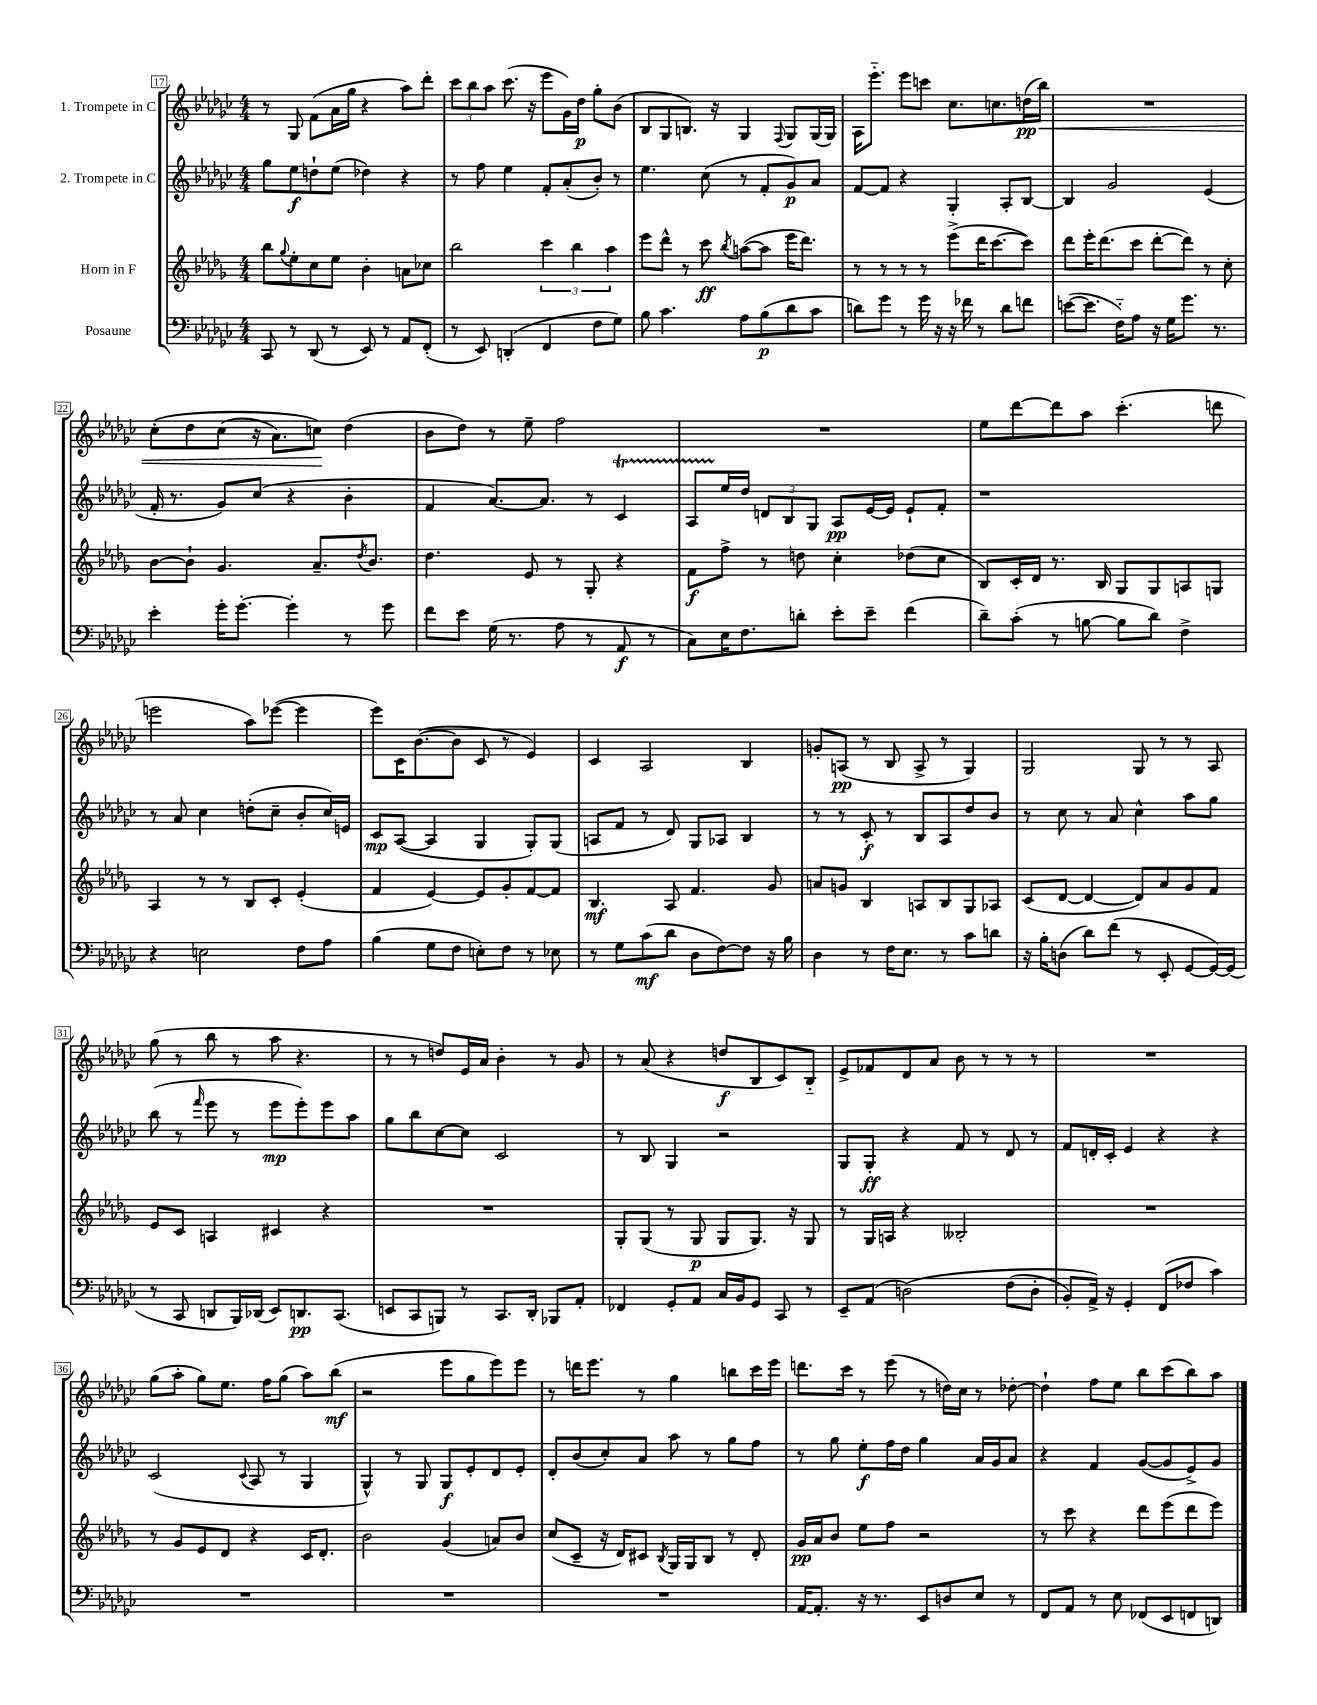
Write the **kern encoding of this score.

**kern	**dynam	**kern	**dynam	**kern	**dynam	**kern	**dynam
*part4	*part4	*part3	*part3	*part2	*part2	*part1	*part1
*staff4	*staff4	*staff3	*staff3	*staff2	*staff2	*staff1	*staff1
*I"Posaune	*	*I"Horn in F	*	*I"2. Trompete in C	*	*I"1. Trompete in C	*
*clefF4	*	*clefG2	*	*clefG2	*	*clefG2	*
*k[b-e-a-d-g-c-]	*	*k[b-e-a-d-g-]	*	*k[b-e-a-d-g-c-]	*	*k[b-e-a-d-g-c-]	*
*M4/4	*	*M4/4	*	*M4/4	*	*M4/4	*
=17	=17	=17	=17	=17	=17	=17	=17
8CC-/	.	8bb-\L	.	8gg-\L	.	8r	.
.	.	8qqgg-/	.	.	.	.	.
8r	.	8ee-'\	.	8ee-\	f	8G-/	.
(8DD-/	.	8cc\	.	8ddn`\	.	(8f\L	.
8r	.	8ee-\J	.	(8ee-\J	.	16a-\L	.
.	.	.	.	.	.	16gg-\JJ	.
8EE-/)	.	4b-'\	.	4dd-X\)	.	4r	.
8r	.	.	.	.	.	.	.
8AA-/L	.	8an\L	.	4r	.	8aa-\L)	.
(8FF'/J	.	8cc-X\J	.	.	.	8ddd-'\J	.
=18	=18	=18	=18	=18	=18	=18	=18
8r	.	2bb-\	.	8r	.	12ccc-\L	.
.	.	.	.	.	.	12bb-\	.
8EE-/)	.	.	.	8ff\	.	.	.
.	.	.	.	.	.	12aa-\J	.
(4DDn'/	.	.	.	4ee-\	.	(8.ccc-\	.
.	.	.	.	.	.	16r	.
4FF/	.	6ccc\	.	8f'/L	.	8eee-\L	.
.	.	.	.	(8a-'/	.	16g-\L)	.
.	.	6bb-\	.	.	.	.	.
.	.	.	.	.	.	16dd-\JJ	p
8F\L	.	.	.	8b-'/J)	.	8gg-'\L	.
.	.	6aa-\	.	.	.	.	.
8G-\J)	.	.	.	8r	.	(8b-\J	.
=19	=19	=19	=19	=19	=19	=19	=19
8B-\	.	8eee-\L	.	4.ee-\	.	8B-/L	.
4.c-\	.	8ddd-^^\J	.	.	.	8G-/	.
.	.	8r	.	.	.	8.Bn/J)	.
.	.	8ccc\	ff	(8cc-\	.	.	.
.	.	.	.	.	.	16r	.
.	.	8qbb-/	.	.	.	.	.
8A-\L	.	([8aan\L	.	8r	.	4G-/	.
(8B-\	p	8aa\J]	.	8f'/L	.	.	.
.	.	.	.	.	.	8qqF/	.
8d-\	.	16eee-\KL	.	8g-/)	p	8G-/L	.
.	.	8.ddd-\J)	.	.	.	.	.
8c-\J	.	.	.	8a-/J	.	(16G-/L	.
.	.	.	.	.	.	16G-/JJ)	.
=20	=20	=20	=20	=20	=20	=20	=20
8dn\L)	.	8r	.	[8f/L	.	16A-\KL	.
.	.	.	.	.	.	8.eee-\J	.
8g-\J	.	8r	.	8f/J]	.	.	.
8r	.	8r	.	4r	.	8eee-\L	.
16g-\	.	8r	.	.	.	8cccn\J	.
16r	.	.	.	.	.	.	.
16r	.	(8eee-^\L	.	4G-'/	.	8.cc-\L	.
16f-X\	.	.	.	.	.	.	.
8r	.	16ddd-\K	.	.	.	.	.
.	.	[8.ccc\	.	.	.	8.ccn\	.
8d\L	.	.	.	8A-'/L	.	.	.
8fn\J	.	8ccc\J])	.	[8B-/J	.	(16ddn\L	pp
!	!	!	!	!	!	!	!LO:HP:b
.	.	.	.	.	.	16bb-\JJ)	<
=21	=21	=21	=21	=21	=21	=21	=21
([8en\L	.	8ddd-\L	.	4B-/]	.	1r	.
8.e\J]	.	16eee-'\K	.	.	.	.	.
.	.	(8.ddd-\	.	.	.	.	.
.	.	.	.	2g-/	.	.	.
16F\KL)	.	.	.	.	.	.	.
8A-\J	.	8ccc\J	.	.	.	.	.
16r	.	[8ddd-'\L	.	.	.	.	.
16G-\KL	.	.	.	.	.	.	.
8.g-\J	.	8ddd-\J])	.	.	.	.	.
.	.	8r	.	(4e-/	.	.	.
8.r	.	.	.	.	.	.	.
.	.	8cc'\	.	.	.	.	.
!!LO:LB:g=z
=22	=22	=22	=22	=22	=22	=22	=22
4e-'\	.	[8b-\L	.	16f'/	.	(8cc-'\L	.
.	.	.	.	8.r	.	.	.
.	.	8b-`\J]	.	.	.	8dd-\	.
16g-'\KL	.	4.g-/	.	8g-/L)	.	(8cc-\J	.
[8.g-'\J	.	.	.	.	.	.	.
.	.	.	.	(8cc-/J	.	16r	.
.	.	.	.	.	.	8.a-\L)	.
4g-'\]	.	.	.	4r	.	.	.
.	.	8.a-~/L	.	.	.	8ccn\J)	.
8r	.	.	.	4b-'\	.	(4dd-\	[
.	.	8qdd-/	.	.	.	.	.
.	.	8.b-/J	.	.	.	.	.
8g-\	.	.	.	.	.	.	.
=23	=23	=23	=23	=23	=23	=23	=23
8f\L	.	4.dd-\	.	4f/	.	8b-\L	.
8e-\J	.	.	.	.	.	8dd-\J)	.
(16G-\	.	.	.	[8.a-/L)	.	8r	.
8.r	.	.	.	.	.	.	.
.	.	8e-/	.	.	.	8ee-~\	.
.	.	.	.	8.a-/J]	.	.	.
8A-\	.	8r	.	.	.	2ff\	.
8r	.	8G-'/	.	8r	.	.	.
8AA-/	f	4r	.	4c-T/	.	.	.
8r	.	.	.	.	.	.	.
=24	=24	=24	=24	=24	=24	=24	=24
8C-\L)	.	8f\L	f	8A-TTT/L	.	1r	.
16E-\K	.	8ff^\J	.	16ee-/L	.	.	.
8.F\	.	.	.	16dd-/JJ	.	.	.
.	.	8r	.	12dn/L	.	.	.
.	.	.	.	12B-/	.	.	.
8dn'\J	.	8ddn\	.	.	.	.	.
.	.	.	.	12G-/J	.	.	.
8e-'\L	.	4cc'\	.	8A-/L	pp	.	.
8e-~\J	.	.	.	[16e-/L	.	.	.
.	.	.	.	16e-/JJ]	.	.	.
(4f\	.	(8dd-X\L	.	8e-`/L	.	.	.
.	.	8cc\J	.	8f'/J	.	.	.
=25	=25	=25	=25	=25	=25	=25	=25
8d-~\L)	.	8B-/L)	.	1r	.	8ee-\L	.
(8c-'\J	.	16c'/L	.	.	.	[8ddd-\	.
.	.	16d-/JJ	.	.	.	.	.
8r	.	8.r	.	.	.	8ddd-\]	.
[8Bn\	.	.	.	.	.	8aa-\J	.
.	.	16B-/	.	.	.	.	.
8B\L]	.	8G-/L	.	.	.	(4.ccc-'\	.
8d-\J)	.	8G-/	.	.	.	.	.
4F^\	.	8An/	.	.	.	.	.
.	.	8Gn/J	.	.	.	8dddn\	.
!!LO:LB:g=z
=26	=26	=26	=26	=26	=26	=26	=26
4r	.	4A-/	.	8r	.	2eeen\	.
.	.	.	.	8a-/	.	.	.
2En\	.	8r	.	4cc-\	.	.	.
.	.	8r	.	.	.	.	.
.	.	8B-/L	.	(8ddn'\L	.	8aa-\L)	.
.	.	8c'/J	.	8cc-~\J	.	([8eee-X\J	.
8F\L	.	(4e-'/	.	8b-'/L	.	4eee-\]	.
8A-\J	.	.	.	16cc-/L)	.	.	.
.	.	.	.	16en/JJ	.	.	.
=27	=27	=27	=27	=27	=27	=27	=27
(4B-\	.	4f/	.	8c-/L	mp	8eee-\L)	.
.	.	.	.	([8A-/J	.	16c-\K	.
.	.	.	.	.	.	([8.b-\	.
8G-\L	.	[4e-/)	.	4A-/]	.	.	.
8F\J	.	.	.	.	.	8b-\J]	.
8En'\L)	.	8e-/L]	.	4G-/	.	8c-/	.
8F\J	.	8g-'/	.	.	.	8r	.
8r	.	[8f/	.	8G-'/L)	.	4e-/)	.
8E-X\	.	8f/J]	.	(8G-/J	.	.	.
=28	=28	=28	=28	=28	=28	=28	=28
8r	.	4.B-/	mf	8An/L	.	4c-/	.
8G-\L	.	.	.	8f/J	.	.	.
(8c-\	mf	.	.	8r	.	2A-/	.
8d-\J	.	8A-/	.	8d-/)	.	.	.
8D-\L	.	4.f/	.	8G-/L	.	.	.
[8F\)	.	.	.	8A-X/J	.	.	.
8F\J]	.	.	.	4B-/	.	4B-/	.
16r	.	8g-/	.	.	.	.	.
16B-\	.	.	.	.	.	.	.
=29	=29	=29	=29	=29	=29	=29	=29
4D-\	.	8an/L	.	8r	.	8gn'/L	.
.	.	8gn/J	.	8r	.	(8An/J	pp
8r	.	4B-/	.	8c-'/	f	8r	.
16F\KL	.	.	.	8r	.	8B-/	.
8.E-\J	.	.	.	.	.	.	.
.	.	8An/L	.	8B-/L	.	8A^/	.
8r	.	8B-/	.	8A-/	.	8r	.
8c-\L	.	8G-/	.	8dd-/	.	4G-/)	.
8dn\J	.	8A-X/J	.	8b-/J	.	.	.
=30	=30	=30	=30	=30	=30	=30	=30
16r	.	(8c/L	.	8r	.	2G-/	.
16B-'\KL	.	.	.	.	.	.	.
(8Dn\J	.	[8d-/J	.	8cc-\	.	.	.
8d-\L)	.	4d-/_	.	8r	.	.	.
(8f\J	.	.	.	8a-/	.	.	.
8r	.	8d-/L])	.	4cc-^^\	.	8G-/	.
8EE-'/	.	8a-/	.	.	.	8r	.
[8GG-/L	.	8g-/	.	8aa-\L	.	8r	.
16GG-/L_)	.	8f/J	.	8gg-\J	.	8A-/	.
(16GG-/JJ]	.	.	.	.	.	.	.
!!LO:LB:g=z
=31	=31	=31	=31	=31	=31	=31	=31
8r	.	8e-/L	.	(8bb-\	.	(8gg-\	.
8CC-/	.	8c/J	.	8r	.	8r	.
.	.	.	.	16qqfff/	.	.	.
8DDn/L	.	4An/	.	8eee-\	.	8bb-\	.
16BBB-/L)	.	.	.	8r	.	8r	.
(16DD-X/JJ	.	.	.	.	.	.	.
8EE-/L)	.	4c#X/	.	8eee-\L	mp	8aa-\	.
8.DDn/	pp	.	.	8eee-'\)	.	4.r	.
.	.	4r	.	8eee-\	.	.	.
(8.CC-/J	.	.	.	.	.	.	.
.	.	.	.	8aa-\J	.	.	.
=32	=32	=32	=32	=32	=32	=32	=32
8EEn/L	.	1r	.	8gg-\L	.	8r	.
8CC-/	.	.	.	8bb-\	.	8r	.
8BBBn/J)	.	.	.	[8cc-\	.	8ddn/L)	.
8r	.	.	.	8cc-\J]	.	16e-/L	.
.	.	.	.	.	.	16a-/JJ	.
8.CC-/L	.	.	.	2c-/	.	4b-'\	.
16DD-'/Jk	.	.	.	.	.	.	.
8BBB-X/L	.	.	.	.	.	8r	.
8AA-'/J	.	.	.	.	.	8g-/	.
=33	=33	=33	=33	=33	=33	=33	=33
4FF-X/	.	8G-'/L	.	8r	.	8r	.
.	.	(8G-/J	.	8B-/	.	(8a-/	.
8GG-'/L	.	8r	.	4G-/	.	4r	.
8AA-/J	.	8G-/	p	.	.	.	.
16C-/LL	.	8G-/L	.	2r	.	8ddn/L	f
16BB-/J	.	.	.	.	.	.	.
8GG-/J	.	8.G-/J)	.	.	.	8B-/	.
8CC-/	.	.	.	.	.	8c-/)	.
.	.	16r	.	.	.	.	.
8r	.	8G-/	.	.	.	8B-/J	.
=34	=34	=34	=34	=34	=34	=34	=34
8EE-~/L	.	8r	.	8G-/L	.	8e-^/L	.
(8AA-/J	.	16G-/LL	.	8G-'/J	ff	8f-X/	.
.	.	16An/JJ	.	.	.	.	.
(2Dn\)	.	4r	.	4r	.	8d-/	.
.	.	.	.	.	.	8a-/J	.
.	.	2B--X'/	.	8f/	.	8b-\	.
.	.	.	.	8r	.	8r	.
(8F\L	.	.	.	8d-/	.	8r	.
8D'\J	.	.	.	8r	.	8r	.
=35	=35	=35	=35	=35	=35	=35	=35
8BB-'/L)	.	1r	.	8f/L	.	1r	.
16AA-^/Jk)	.	.	.	16dn'/L	.	.	.
16r	.	.	.	16c-'/JJ	.	.	.
4GG-'/	.	.	.	4e-/	.	.	.
(8FF/L	.	.	.	4r	.	.	.
8F-X/J	.	.	.	.	.	.	.
4c-\)	.	.	.	4r	.	.	.
!!LO:LB:g=z
=36	=36	=36	=36	=36	=36	=36	=36
1r	.	8r	.	(2c-/	.	(8gg-\L	.
.	.	8g-/L	.	.	.	8aa-'\J	.
.	.	8e-/	.	.	.	8gg-\L)	.
.	.	8d-/J	.	.	.	8.ee-\J	.
.	.	.	.	8qqc-/	.	.	.
.	.	4r	.	8A-/	.	.	.
.	.	.	.	.	.	16ff\KL	.
.	.	.	.	8r	.	(8gg-\J	.
.	.	16c/KL	.	4G-/	.	8aa-\L)	.
.	.	8.d-'/J	.	.	.	.	.
.	.	.	.	.	.	(8bb-\J	mf
=37	=37	=37	=37	=37	=37	=37	=37
1r	.	2b-\	.	4G-^^/)	.	2r	.
.	.	.	.	8r	.	.	.
.	.	.	.	8G-/	.	.	.
.	.	(4g-/	.	8G-/L	f	8eee-\L	.
.	.	.	.	8e-'/	.	8gg-\	.
.	.	8an/L)	.	8d-/	.	8eee-\)	.
.	.	8b-/J	.	8e-'/J	.	8eee-\J	.
=38	=38	=38	=38	=38	=38	=38	=38
1r	.	(8cc/L	.	8d-'/L	.	8r	.
.	.	8c~/J	.	(8b-/	.	16dddn\KL	.
.	.	.	.	.	.	8.eee-\J	.
.	.	16r	.	8cc-'/)	.	.	.
.	.	16d-/KL)	.	.	.	.	.
.	.	8c#X/J	.	8a-/J	.	8r	.
.	.	8qB-/	.	.	.	.	.
.	.	16G-/LL	.	8aa-\	.	4gg-\	.
.	.	16G-/J	.	.	.	.	.
.	.	8B-/J	.	8r	.	.	.
.	.	8r	.	8gg-\L	.	8bbn\L	.
.	.	8d-'/	.	8ff\J	.	16ccc-\L	.
.	.	.	.	.	.	16eee-\JJ	.
=39	=39	=39	=39	=39	=39	=39	=39
[16AA-/KL	.	16g-/LL	pp	8r	.	8.dddn\L	.
8.AA-'/J]	.	16a-/J	.	.	.	.	.
.	.	8b-/J	.	8gg-\	.	.	.
.	.	.	.	.	.	16ccc-\Jk	.
16r	.	8ee-\L	.	8ee-'\L	f	8r	.
8.r	.	.	.	.	.	.	.
.	.	8ff\J	.	16ff\L	.	(8eee-\	.
.	.	.	.	16dd-\JJ	.	.	.
8EE-/L	.	2r	.	4gg-\	.	8r	.
8Dn/	.	.	.	.	.	16ddn\LL)	.
.	.	.	.	.	.	16cc-\JJ	.
8E-/J	.	.	.	16a-/LL	.	8r	.
.	.	.	.	16g-/J	.	.	.
8r	.	.	.	8a-/J	.	[8dd-X'\	.
=40	=40	=40	=40	=40	=40	=40	=40
8FF/L	.	8r	.	4r	.	4dd-`\]	.
8AA-/J	.	8ccc\	.	.	.	.	.
8r	.	4r	.	4f/	.	8ff\L	.
8E-\	.	.	.	.	.	8ee-\J	.
(8FF-X/L	.	8ddd-\L	.	([8g-/L	.	8bb-\L	.
8EE-/	.	(8eee-\	.	8g-/]	.	(8ccc-\	.
8FFn/	.	8ddd-\	.	8e-^/)	.	8bb-\)	.
8DDn/J)	.	8eee-\J)	.	8g-/J	.	8aa-\J	.
==	==	==	==	==	==	==	==
*-	*-	*-	*-	*-	*-	*-	*-
